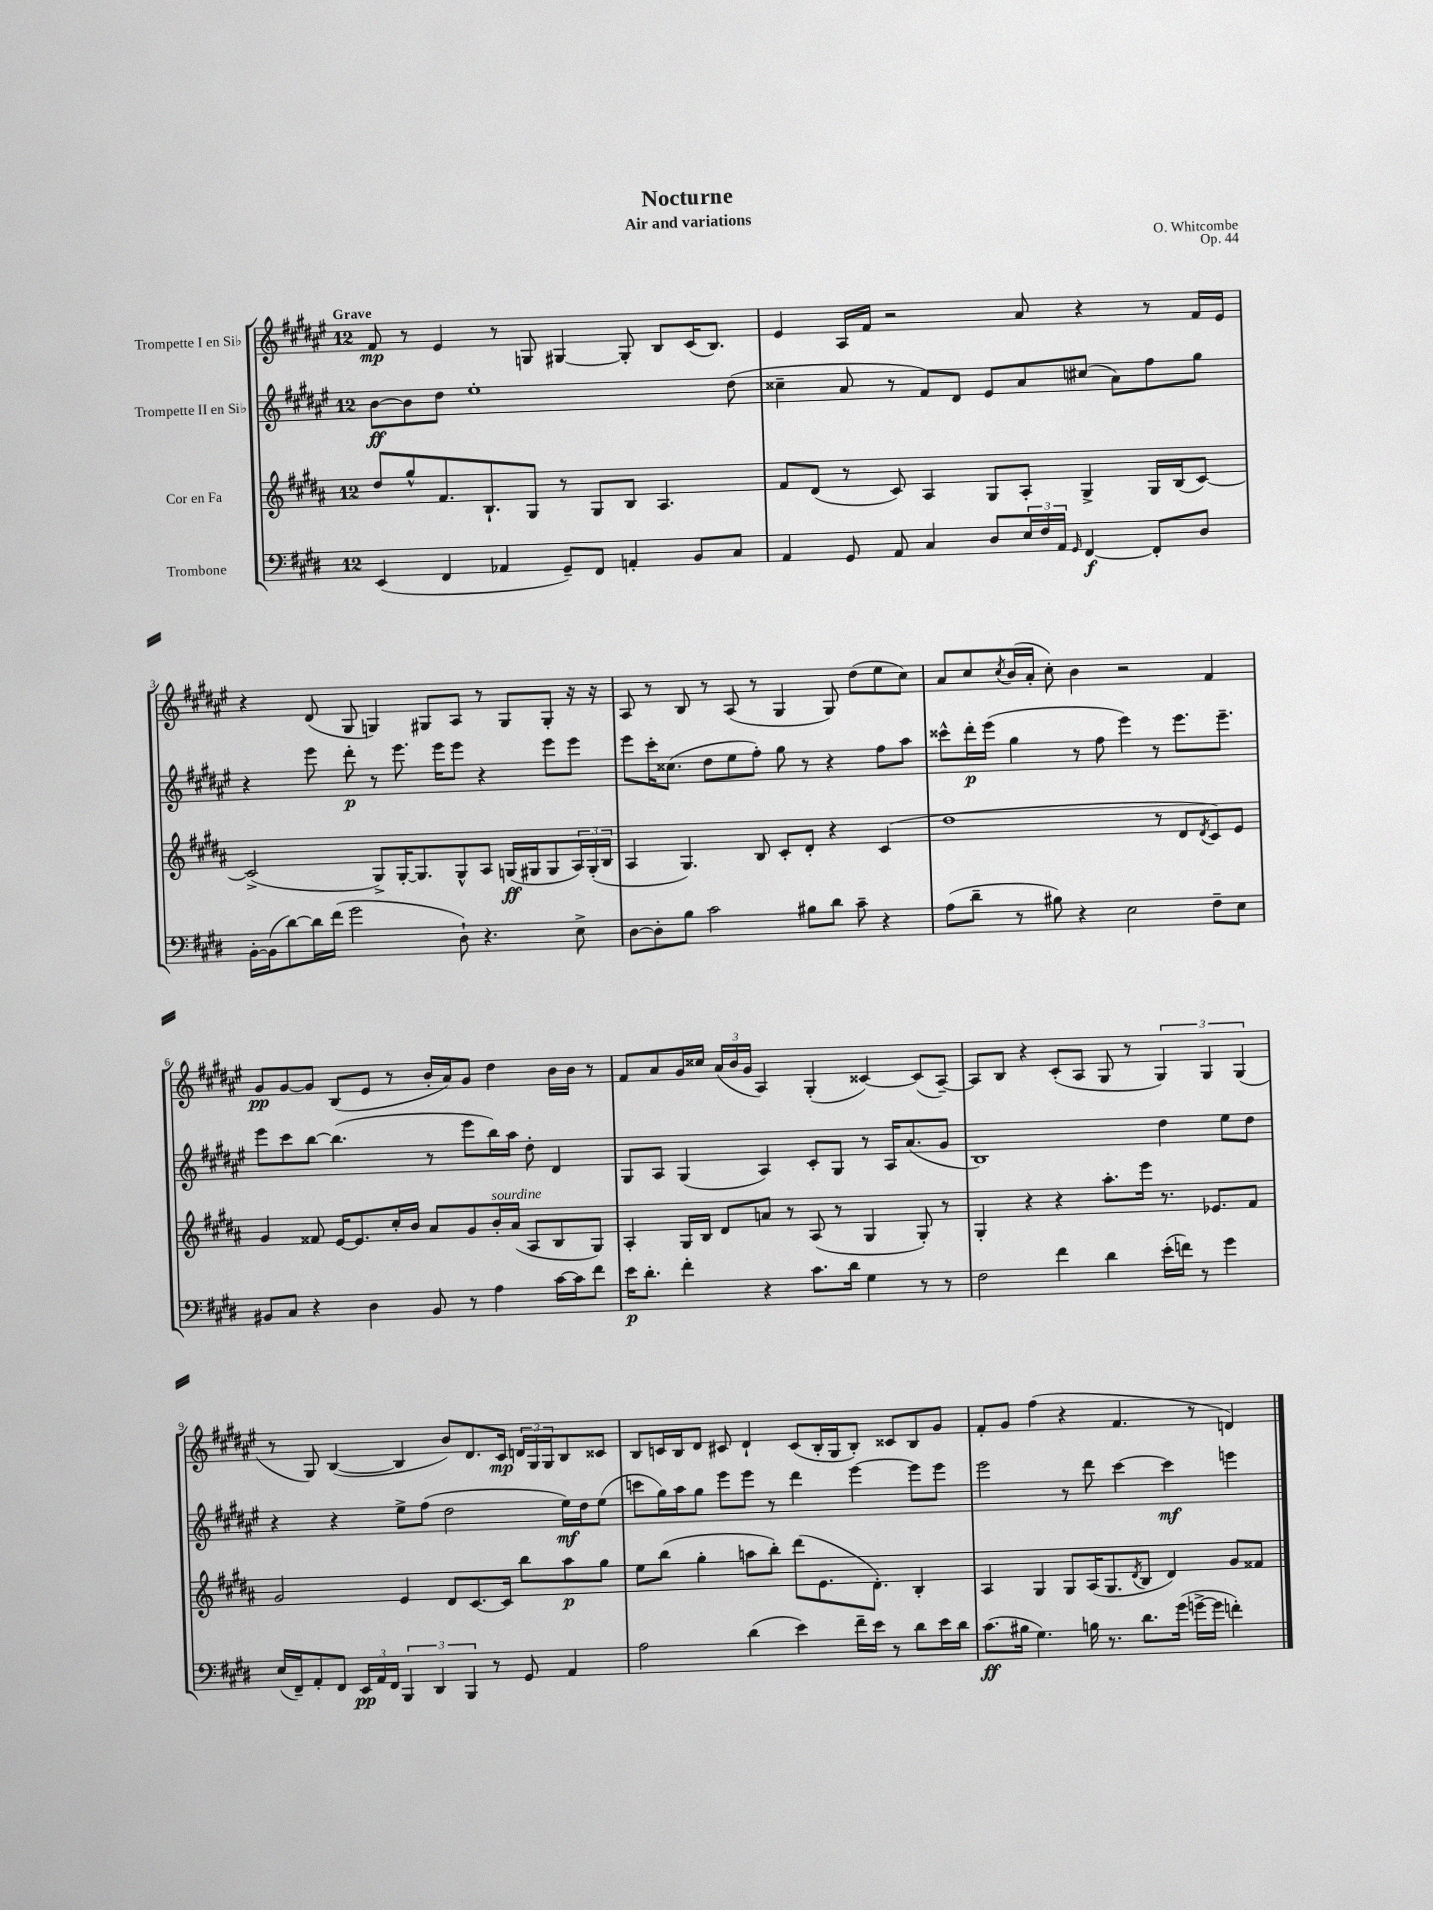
\header { title = "Nocturne" composer = "O. Whitcombe" subtitle = "Air and variations" opus = "Op. 44" }
<<
\new StaffGroup <<
\new Staff = "s0" \with { instrumentName = "Trompette I en Sib" } {
    \clef treble \key fis \major \once \override Staff.TimeSignature.style = #'single-digit \time 12/8 \tempo "Grave"
    fis'8\mp r8 eis'4 r8 g8 gis4~ gis8-. b8 cis'16( b8.) |
    eis'4 ais16 fis'16 r2 ais'8 r4 r8 fis'16 eis'16 |
    r4 dis'8( gis8 g4) gis8 ais8 r8 gis8 gis8-. r16 r16 |
    ais8 r8 b8 r8 ais8( r8 gis4 gis8) dis''8( eis''8 cis''8) |
    ais'8 cis''8 \acciaccatura { cis''8 } b'16( ais'16-. cis''8-.) b'4 r2 fis'4 |
    gis'8\pp gis'8~ gis'8 b8( eis'8 r8 b'16-. ais'16) gis'8 dis''4 b'16 b'16 r8 |
    fis'8 ais'8 gis'16 cisis''16 \tuplet 3/2 { ais'16( b'16 gis'16 } ais4) gis4-.( cisis'4~) cisis'8( ais8~--) |
    ais8 b8 r4 cis'8-.( ais8 gis8 r8 \tuplet 3/2 { gis4) gis4 gis4( } |
    r8 gis8) b4~( b4 b'8) dis'8. cis'16\mp \tuplet 3/2 { d'16 gis16 gis16 } b8 cisis'8 |
    b8 c'16 b16 dis'8 cis'8 dis'4-! cis'8( b16-. gis16 b8-.) cisis'8 b8 gis'8 |
    fis'8-. gis'8 fis''4( r4 fis'4. r8 d'4) \bar "|." |
}
\new Staff = "s1" \with { instrumentName = "Trompette II en Sib" } {
    \clef treble \key fis \major \once \override Staff.TimeSignature.style = #'single-digit \time 12/8
    b'8~\ff b'8 dis''8 eis''1-. dis''8( |
    cisis''4-- ais'8 r8 fis'8) dis'8 eis'8 ais'8 cis''8( ais'8) fis''8 gis''8 |
    r4 eis'''8 dis'''8-.\p r8 eis'''8. eis'''16 eis'''8 r4 eis'''8 eis'''8 |
    eis'''8 cis'''16-. cisis''8.( dis''8 eis''8 fis''8-.) gis''8 r8 r4 fis''8 ais''8 |
    cisis'''8-^ dis'''16-.\p eis'''16( gis''4 r8 fis''8 eis'''4) r8 eis'''8. eis'''8.-- |
    eis'''8 cis'''8 b''8~ b''4.( r8 eis'''8 b''16) ais''16 dis''8-. dis'4 |
    gis8 ais8 gis4( ais4) cis'8-. gis8 r8 ais16 ais'8.( gis'8 |
    b1) dis''4 eis''8 dis''8 |
    r4 r4 eis''8-> fis''8( dis''2 eis''16\mf) dis''16 eis''8( |
    c'''8 gis''16) ais''16 gis''8 eis'''8 eis'''8 r8 dis'''4 eis'''4~ eis'''8 eis'''8 |
    eis'''2 r8 dis'''8 cis'''4~ cis'''4\mf e'''4 \bar "|." |
}
\new Staff = "s2" \with { instrumentName = "Cor en Fa" } {
    \clef treble \key b \major \once \override Staff.TimeSignature.style = #'single-digit \time 12/8
    dis''8 gis''8-^ fis'8. b8.-! gis8 r8 gis8 b8 ais4. |
    fis'8 dis'8( r8 cis'8) ais4 gis8 ais8-. gis4-> gis16 b16( cis'8~) |
    cis'2->( gis8->) gis16~-. gis8. gis8-^ ais8 g16\ff( gis16 gis8 \tuplet 3/2 { ais16) gis16-.( b16 } |
    ais4 gis4.) b8 cis'8-. dis'8-. r4 cis'4( |
    dis''1 r8 dis'8 \acciaccatura { dis'8 } cis'8) e'8 |
    gis'4 fisis'8 e'16~ e'8. cis''16-. b'16 ais'8 gis'8 b'16-.^\markup { \italic "sourdine" } ais'16( ais8 b8 gis8) |
    ais4-. gis16 b16 dis'8 a'8 r8 ais8( r8 gis4 gis8-.) r8 |
    gis4-. r4 r4 ais''8.-. e'''16 r8. ees'8. fis'8 |
    gis'2 e'4 dis'8 cis'8.~ cis'16 b''8 ais''8\p gis''8 |
    e''8 b''8( gis''4-. a''8 b''8-.) dis'''8( e'8. dis'8.-.) b4-. |
    ais4 gis4 gis8 ais16( gis8. \acciaccatura { dis'8 } b8 dis'4) gis'8 fisis'8 \bar "|." |
}
\new Staff = "s3" \with { instrumentName = "Trombone" } {
    \clef bass \key e \major \once \override Staff.TimeSignature.style = #'single-digit \time 12/8
    e,4( fis,4 aes,4 gis,8--) fis,8 a,4-. b,8 cis8 |
    a,4 gis,8 a,8 cis4 dis8 \tuplet 3/2 { e16 fis16 a,16 } \grace { gis,16 } fis,4~\f fis,8-. dis8 |
    b,16~-. b,16( dis'8~) dis'16 fis'16( gis'2 dis8-!) r4. e8-> |
    dis8~ dis8-. b8 cis'2 bis8 dis'8 cis'8-- r4 |
    a8( dis'8-- r8 bis8) r4 e2 fis8-- e8 |
    bis,8 cis8 r4 dis4 bis,8 r8 a4 cis'16~ cis'16 fis'8 |
    e'16\p dis'8.-. fis'4-. r4 cis'8. dis'16 gis4 r8 r8 |
    fis2 fis'4 dis'4 e'16-.( f'16) r8 gis'4 |
    e16( fis,16--) a,8-. fis,8 \tuplet 3/2 { e,16\pp a,16 fis,16 } \tuplet 3/2 { b,,4 dis,4 b,,4 } r8 gis,8 a,4 |
    a2 dis'4( e'4) fis'16-- e'16 r8 dis'8 e'16 dis'16 |
    cis'8.\ff( bis16 gis4.) b16 r8. dis'8. gis'16( g'16~-> g'16 f'4-.) \bar "|." |
}
>>
>>
